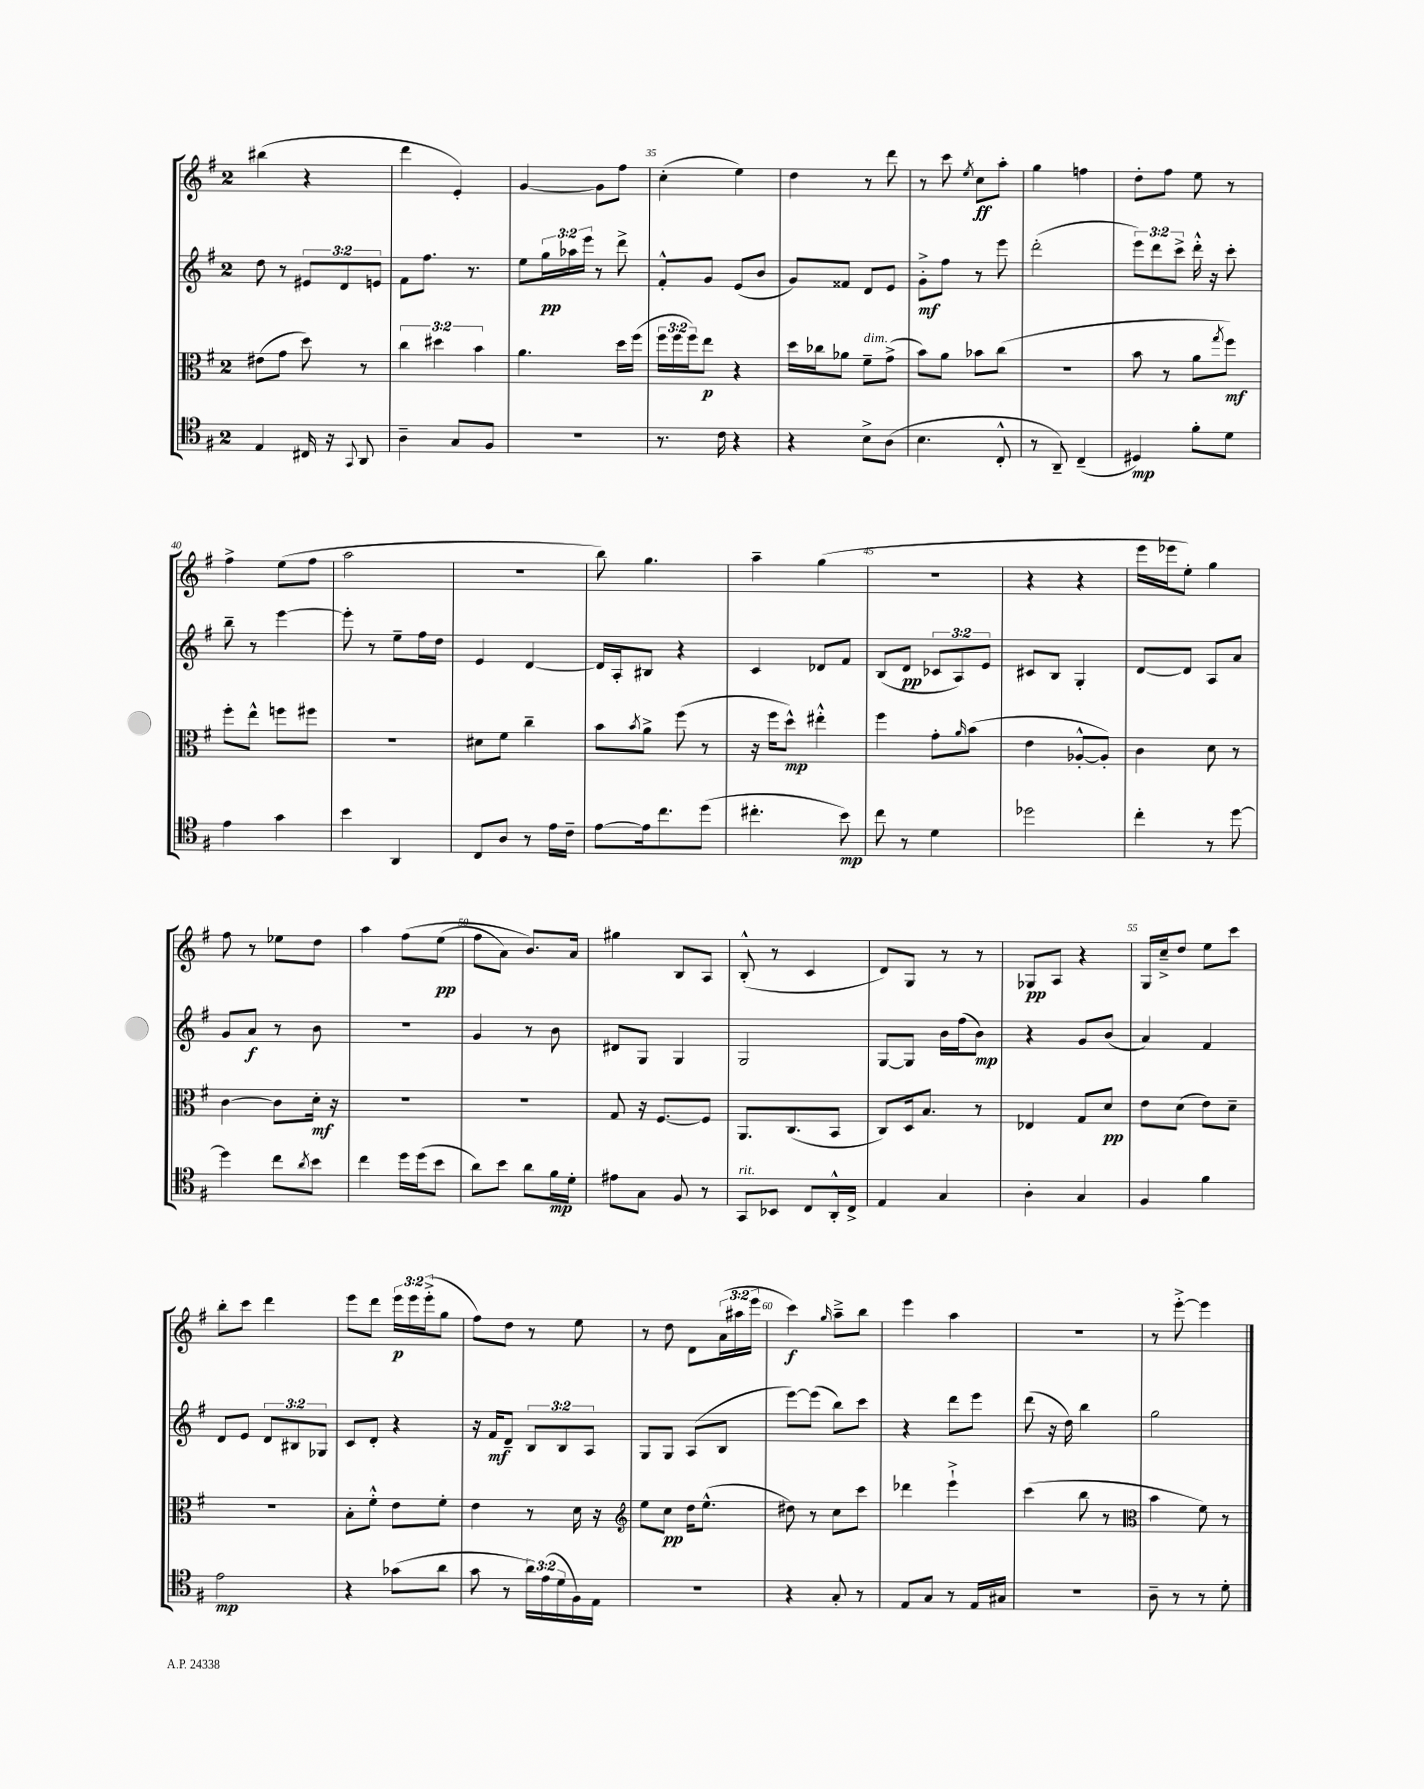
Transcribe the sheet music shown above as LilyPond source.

<<
\new StaffGroup <<
\new Staff = "s0" {
    \clef treble \key g \major \once \override Staff.TimeSignature.style = #'single-digit \time 2/4 \override Staff.TupletNumber.text = #tuplet-number::calc-fraction-text
    bis''4( r4 |
    d'''4 e'4-.) |
    g'4~ g'8 fis''8 |
    c''4-.( e''4) |
    d''4 r8 d'''8 |
    r8 c'''8 \acciaccatura { e''8 } c''8\ff a''8-. |
    g''4 f''4 |
    d''8-. fis''8 e''8 r8 |
    fis''4-> e''8( fis''8 |
    a''2 |
    R2 |
    b''8) g''4. |
    a''4-- g''4( |
    r2 |
    r4 r4 |
    e'''16 ees'''16 e''8-.) g''4 |
    fis''8 r8 ees''8 d''8 |
    a''4 fis''8\( e''8\pp( |
    fis''8 a'8) b'8.\) a'16 |
    gis''4 b8 a8 |
    b8-.-^( r8 c'4 |
    d'8) g8 r8 r8 |
    ges8\pp a8 r4 |
    g16 c''16---> d''8 e''8 c'''8 |
    b''8-. c'''8 d'''4 |
    e'''8 d'''8 \tuplet 3/2 { e'''16\p e'''16 e'''16-.->( } g''8 |
    fis''8) d''8 r8 e''8 |
    r8 d''8 d'8 \tuplet 3/2 { a'16( ais''16 e'''16 } |
    c'''4\f) \grace { g''16 } a''8---> b''8 |
    e'''4 a''4 |
    R2 |
    r8 e'''8~-.-> e'''4 \bar "|." |
}
\new Staff = "s1" {
    \clef treble \key g \major \once \override Staff.TimeSignature.style = #'single-digit \time 2/4 \override Staff.TupletNumber.text = #tuplet-number::calc-fraction-text
    d''8 r8 \tuplet 3/2 { eis'8 d'8 e'8 } |
    fis'8 fis''8. r8. |
    e''8 \tuplet 3/2 { g''16\pp aes''16 e'''16 } r8 d'''8-> |
    fis'8-.-^ g'8 e'8( b'8 |
    g'8) fisis'8 d'8 e'8 |
    g'8-.->\mf fis''8 r8 e'''8 |
    d'''2-.( |
    \tuplet 3/2 { e'''8) d'''8 c'''8-> } d'''16-.-^ r16 c'''8-. |
    b''8-- r8 e'''4~ |
    e'''8-. r8 e''8-- fis''16 d''16 |
    e'4 d'4~ |
    d'16 a16-. bis8 r4 |
    c'4 des'8 fis'8 |
    b8( d'8\pp \tuplet 3/2 { ces'8 a8) e'8 } |
    cis'8 b8 g4-. |
    d'8~ d'8 a8 a'8 |
    g'8 a'8\f r8 b'8 |
    r2 |
    g'4 r8 b'8 |
    dis'8 g8 g4 |
    g2 |
    g8~ g8 b'16 fis''16( b'8\mp) |
    r4 g'8 b'8( |
    a'4) fis'4 |
    d'8 e'8 \tuplet 3/2 { d'8 bis8 ges8 } |
    c'8 d'8-. r4 |
    r16 fis'16\mf d'8-- \tuplet 3/2 { b8 b8 a8 } |
    g8 g8 a8( b8 |
    e'''8~) e'''8( b''8) c'''8 |
    r4 d'''8 e'''8 |
    d'''8( r16 d''16) b''4 |
    g''2 \bar "|." |
}
\new Staff = "s2" {
    \clef alto \key g \major \once \override Staff.TimeSignature.style = #'single-digit \time 2/4 \override Staff.TupletNumber.text = #tuplet-number::calc-fraction-text
    eis'8( g'8 d''8) r8 |
    \tuplet 3/2 { c''4 dis''4 b'4 } |
    a'4. d''16 fis''16( |
    \tuplet 3/2 { fis''16 fis''16 fis''16) } e''8\p r4 |
    d''16 ces''16 aes'8 fis'8--^\markup { \italic "dim." } g'8->( |
    b'8) a'8 bes'8 c''8( |
    R2 |
    b'8 r8 a'8 \acciaccatura { g''8 } fis''8\mf) |
    fis''8-. e''8-^ f''8 fis''8 |
    R2 |
    dis'8 fis'8 c''4-- |
    b'8 \acciaccatura { b'8 } a'8-> fis''8( r8 |
    r16 fis''16 d''8-^\mp) eis''4-.-^ |
    fis''4 g'8-. \grace { a'16 } b'8( |
    e'4 aes8~-.-^ aes8-.) |
    c'4 d'8 r8 |
    c'4~ c'8 d'16-.\mf r16 |
    R2 |
    R2 |
    g8 r16 fis8.~ fis8 |
    a,8. c8.( b,8 |
    c8) d16 b8. r8 |
    ees4 g8 d'8\pp |
    e'8 d'8( e'8) d'8-- |
    r2 |
    b8-. fis'8-.-^ e'8 fis'8-. |
    e'4 r8 d'16 r16 |
    \clef treble e''8 c''8\pp d''16 e''8.-^( |
    dis''8) r8 c''8 c'''8 |
    des'''4 e'''4-!-> |
    c'''4( b''8 r8 |
    \clef alto b'4 fis'8) r8 \bar "|." |
}
\new Staff = "s3" {
    \clef tenor \key g \major \once \override Staff.TimeSignature.style = #'single-digit \time 2/4 \override Staff.TupletNumber.text = #tuplet-number::calc-fraction-text
    e4 cis16 r16 \appoggiatura { g,8 } a,8 |
    a4-- g8 fis8 |
    R2 |
    r8. c'16 r4 |
    r4 b8-> a8( |
    b4. c8-.-^ |
    r8 a,8--) c4--( |
    dis4\mp) fis'8-. d'8 |
    e'4 g'4 |
    b'4 a,4 |
    c8 a8 r8 e'16 c'16-- |
    e'8~ e'16 c''8. d''8( |
    cis''4.-. b'8\mp) |
    c''8 r8 d'4 |
    des''2 |
    c''4-. r8 d''8~ |
    d''4 c''8 \acciaccatura { a'8 } b'8 |
    c''4 d''16 d''16( b'8 |
    a'8) b'8 a'8 fis'16\mp d'16-. |
    eis'8 g8 fis8 r8 |
    g,8^\markup { \italic "rit." } bes,8 c8 a,16-.-^ c16-> |
    e4 g4 |
    a4-. g4 |
    fis4 fis'4 |
    e'2\mp |
    r4 ges'8( a'8 |
    g'8 r8 \tuplet 3/2 { a'16) e'16( d'16 } fis16) e16 |
    R2 |
    r4 g8-. r8 |
    e8 g8 r8 e16 gis16 |
    R2 |
    a8-- r8 r8 d'8-. \bar "|." |
}
>>
>>
\layout { \context { \Score currentBarNumber = #32 \override BarNumber.break-visibility = ##(#f #t #t) barNumberVisibility = #(every-nth-bar-number-visible 5) } }
